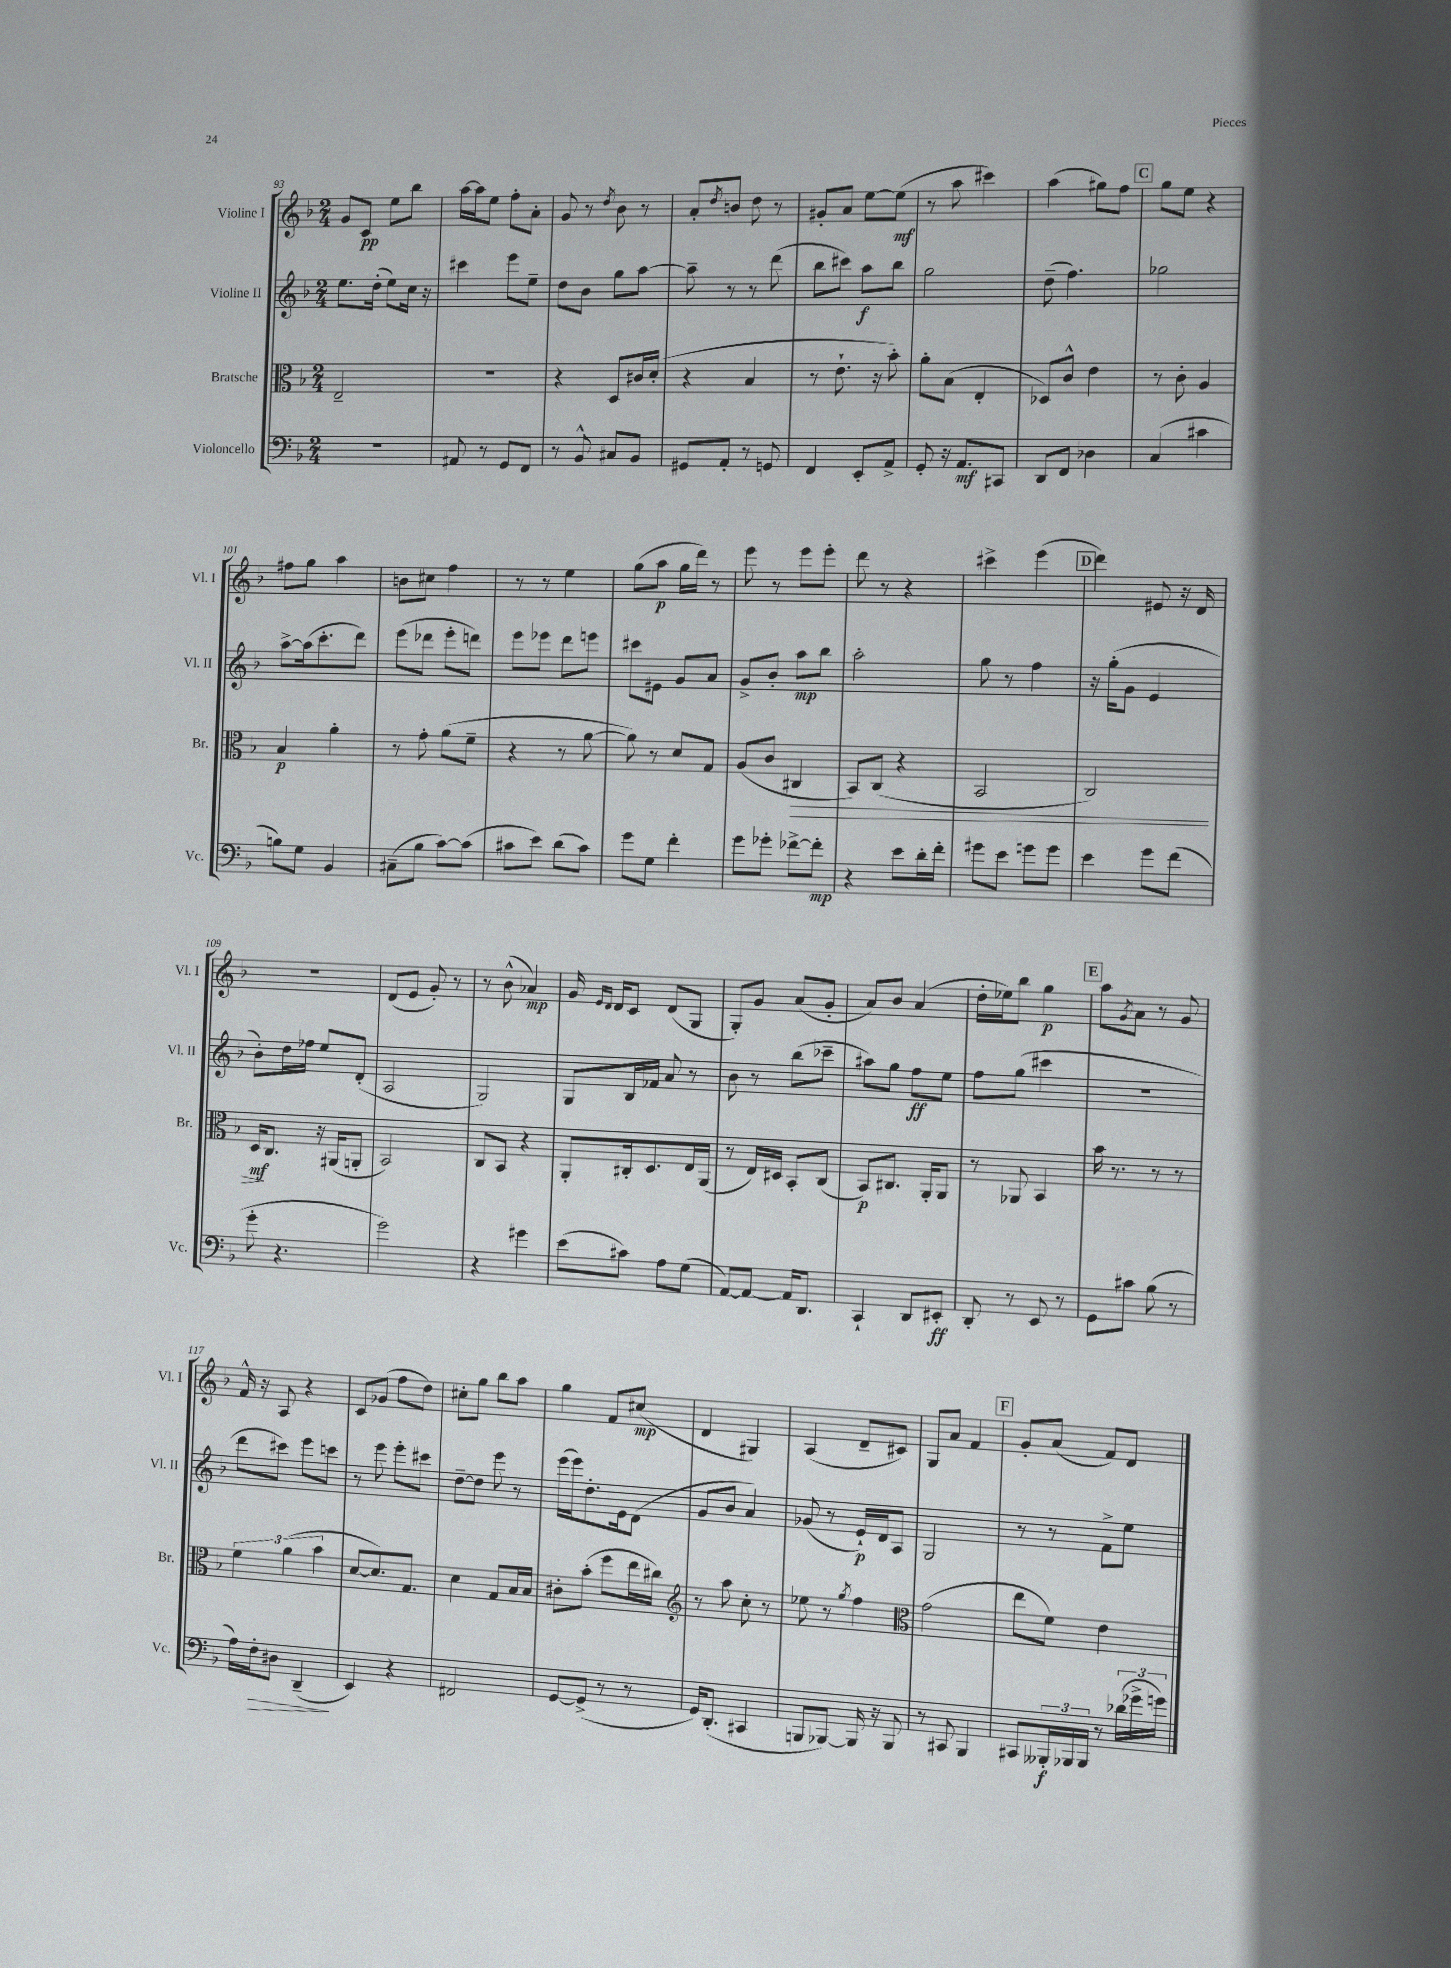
<<
\new StaffGroup <<
\new Staff = "s0" \with { instrumentName = "Violine I" shortInstrumentName = "Vl. I" } {
    \clef treble \key f \major \numericTimeSignature \time 2/4
    g'8 c'8\pp e''8 bes''8 |
    a''16~ a''16 e''8 f''8-. a'8-. |
    g'8 r8 \acciaccatura { d''8 } bes'8 r8 |
    a'8-. \acciaccatura { d''8 } b'8 d''8 r8 |
    gis'8-. a'8 e''8~ e''8\mf( |
    r8 a''8 cis'''4) |
    a''4( gis''8) f''8 |
    \mark \markup { \box "C" } g''8 e''8 r4 |
    fis''8 g''8 a''4 |
    b'8 cis''8 f''4 |
    r8 r8 e''4 |
    g''8( a''8\p g''16 d'''16) r8 |
    e'''8 r8 e'''8 e'''8-. |
    d'''8 r8 r4 |
    cis'''4-> e'''4( |
    \mark \markup { \box "D" } d'''4) eis'8 r16 d'16 |
    R2 |
    d'8( e'8 g'8-.) r8 |
    r8 bes'8-^( aes'4\mp) |
    g'16 \grace { e'16 d'16 } d'16 c'8 d'8( g8 |
    g8-.) g'8 a'8( g'8-. |
    a'8) bes'8 a'4( |
    d''16-. ees''16) bes''8 g''4\p |
    \mark \markup { \box "E" } a''8 \acciaccatura { g'8 } a'8 r8 g'8 |
    f'16-^ r16 a8 r4 |
    c'8 ges'8( f''8 d''8) |
    cis''8-. g''8 bes''8 a''8 |
    g''4 f'8 cis''8\mp( |
    d'4 gis4) |
    a4( d'8-- cis'8) |
    g8 a'8 f'4 |
    \mark \markup { \box "F" } g'8-. a'8( f'8) d'8 \bar "|." |
}
\new Staff = "s1" \with { instrumentName = "Violine II" shortInstrumentName = "Vl. II" } {
    \clef treble \key f \major \numericTimeSignature \time 2/4
    e''8. d''16-.( e''8) c''16 r16 |
    cis'''4 e'''8 e''8-- |
    d''8 bes'8 g''8 a''8~ |
    a''8-- r8 r8 d'''8( |
    bes''8 cis'''8) a''8\f bes''8 |
    g''2 |
    d''8--( f''4.) |
    \mark \markup { \box "C" } ges''2 |
    a''8~-> a''16( c'''8.-. d'''8) |
    e'''8( des'''8 e'''8-. d'''8) |
    e'''8 ees'''8 d'''8 e'''8 |
    cis'''8 eis'8 g'8 a'8 |
    g'8-> bes'8-. a''8\mp bes''8 |
    a''2-. |
    g''8 r8 f''4 |
    \mark \markup { \box "D" } r16 g''16-.( g'8 e'4 |
    bes'8-.) d''16 fes''16 e''8 d'8-.( |
    a2 |
    g2) |
    g8 bes16 fes'16 a'8 r8 |
    bes'8 r8 bes''8( ces'''8-- |
    ais''8) g''8 f''8\ff e''8 |
    f''8 g''8( cis'''4 |
    \mark \markup { \box "E" } R2 |
    d'''8 cis'''8) e'''8 c'''8 |
    r8 e'''8 e'''8-. cis'''8 |
    d''8~-- d''8 e'''8 r8 |
    e'''16( e'''16) d''8.-. e'16 d'8( |
    g'8 bes'8 a'4) |
    ges'8( r8 e'16-!\p) d'16 a8 |
    g2 |
    \mark \markup { \box "F" } r8 r8 f'8-> e''8 \bar "|." |
}
\new Staff = "s2" \with { instrumentName = "Bratsche" shortInstrumentName = "Br." } {
    \clef alto \key f \major \numericTimeSignature \time 2/4
    e2-- |
    R2 |
    r4 d8 cis'16 d'16-.( |
    r4 bes4 |
    r8 e'8.-! r16 bes'8-.) |
    a'8-. bes8( e4-. |
    des8) c'8-^ e'4 |
    \mark \markup { \box "C" } r8 c'8-. a4 |
    bes4\p a'4-. |
    r8 g'8-. a'8( f'8-- |
    r4 r8 a'8~ |
    a'8) r8 d'8 g8 |
    a8( c'8 cis4\> |
    bes,8) c8( r4 |
    bes,2 |
    \mark \markup { \box "D" } c2) |
    d16\mf\! c8. r16 ais,16( a,8-. |
    bes,2) |
    c8 bes,8 r4 |
    a,8-. cis16-. d8. e16 a,16( |
    r8 e16) dis16 bes,8-. c8( |
    bes,8\p) cis8. a,16-. a,8 |
    r8 aes,8 bes,4 |
    \mark \markup { \box "E" } bes'16 r8. r8 r8 |
    \tuplet 3/2 { f'4 a'4( bes'4 } |
    d'8~ d'8.) g8. |
    d'4 g8 bes16 bes16 |
    cis'8-. bes'8-.( f''8 e''16 cis''16) |
    \clef treble r8 a''8 c''8-. r8 |
    ees''8 r8 \acciaccatura { g''8 } f''4 |
    \clef alto g'2( |
    \mark \markup { \box "F" } e''8 f'8) e'4 \bar "|." |
}
\new Staff = "s3" \with { instrumentName = "Violoncello" shortInstrumentName = "Vc." } {
    \clef bass \key f \major \numericTimeSignature \time 2/4
    R2 |
    ais,8 r8 g,8 f,8 |
    r8 bes,8-^ cis8 bes,8 |
    gis,8 a,8-. r8 g,8 |
    f,4 e,8-. a,8-> |
    g,8-. r16 a,8.\mf cis,8 |
    d,8 f,8 des4 |
    \mark \markup { \box "C" } c4( cis'4 |
    b8) g8 bes,4 |
    cis8--( bes8 c'8~) c'8( |
    cis'8 e'8) d'8( cis'8) |
    g'8 g8 f'4-. |
    g'8 ges'8-. fes'8~-> fes'8-.\mp |
    r4 e'8 d'16-. f'16-. |
    gis'8 e'8 g'8 g'8 |
    \mark \markup { \box "D" } e'4 g'8 f'8( |
    g'8-. r4. |
    g'2) |
    r4 gis'4 |
    e'8( cis'8) a8 g8( |
    a,8~) a,8~ a,16 d,8. |
    c,4-! d,8 eis,8-.\ff |
    d,8-. r8 e,8 r8 |
    \mark \markup { \box "E" } g,8 cis'8 bes8( r8 |
    a16) f16-.\> dis8 d,4--\!( |
    e,4) r4 |
    fis,2 |
    g,8~ g,8->( r8 r8 |
    g,16) d,8.-.( cis,4 |
    b,,8 bes,,8~) bes,,16 r16 bes,,8 |
    r8 cis,8 bes,,4 |
    \mark \markup { \box "F" } cis,8 \tuplet 3/2 { beses,,16-.\f bes,,16 bes,,16 } r8 \tuplet 3/2 { des'16( ges'16-> g'16) } \bar "|." |
}
>>
>>
\layout { \context { \Score currentBarNumber = #93 } }
